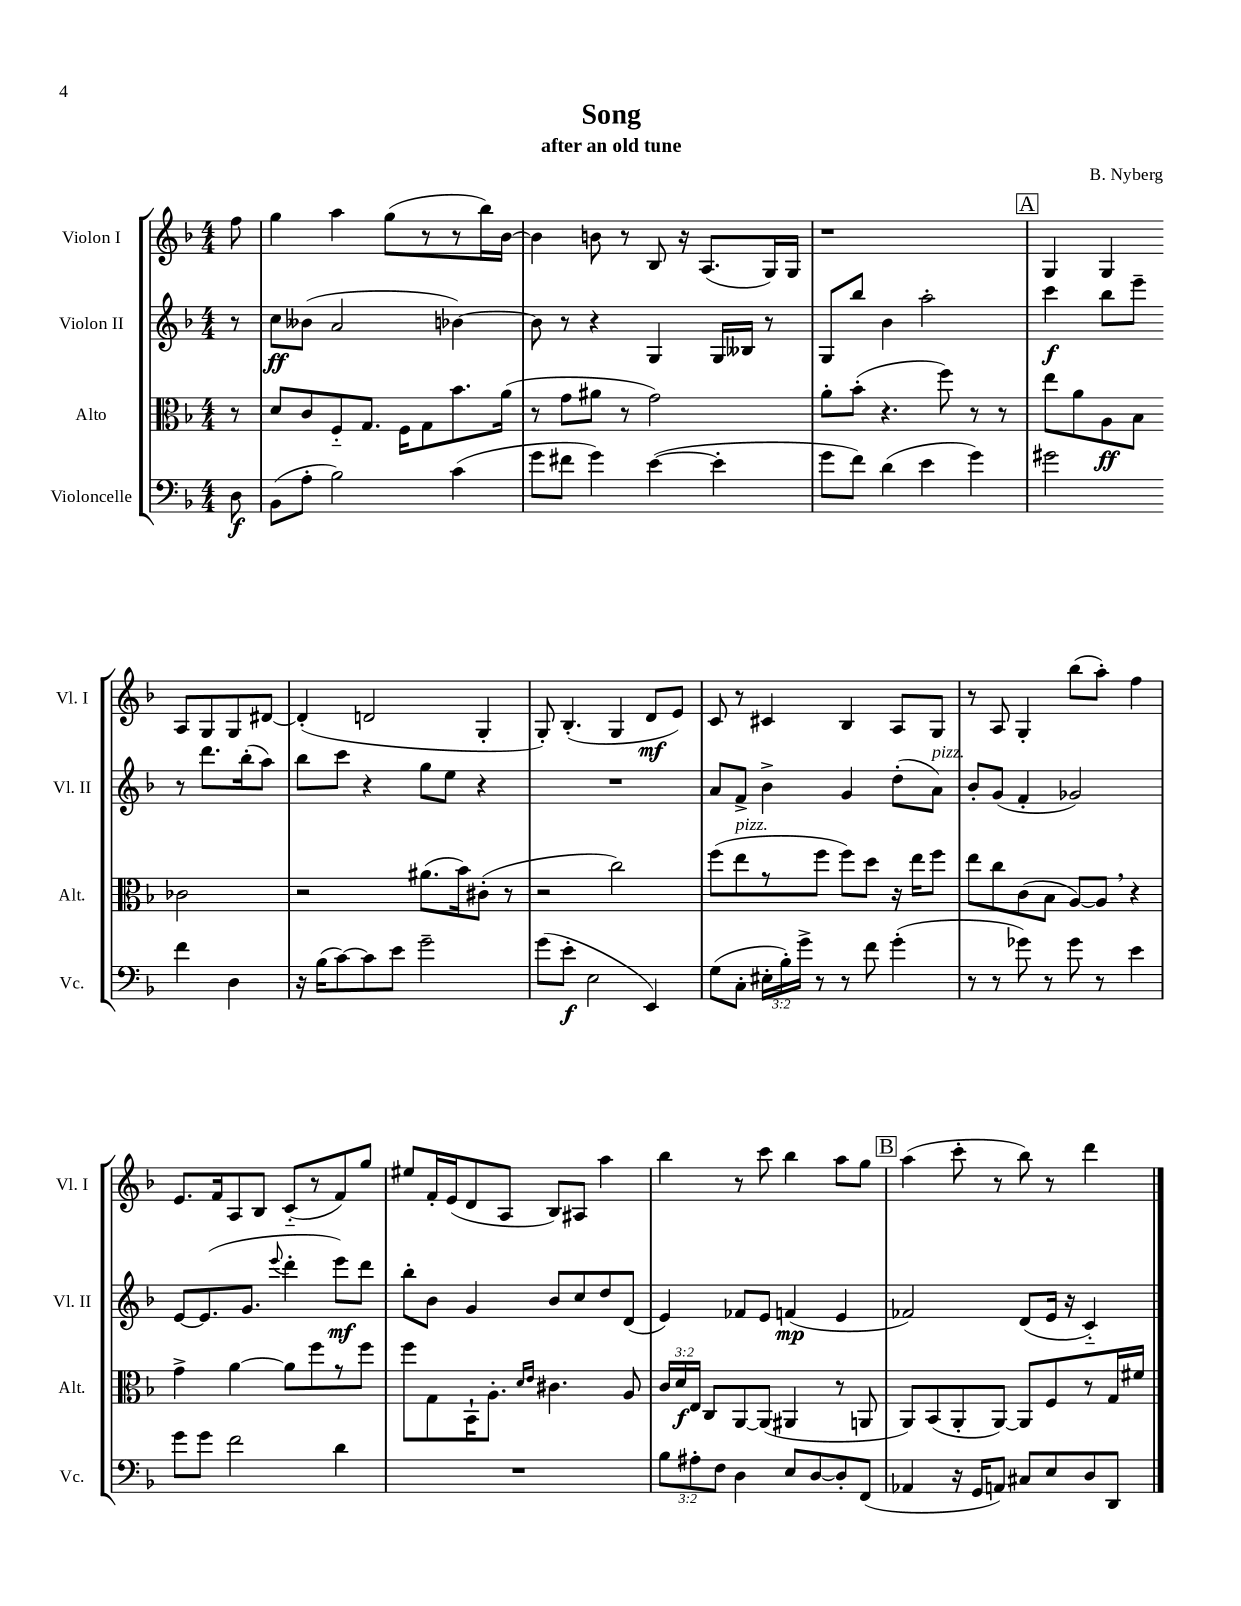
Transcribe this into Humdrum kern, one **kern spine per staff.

**kern	**kern	**kern	**kern
*staff4	*staff3	*staff2	*staff1
*clefF4	*clefC3	*clefG2	*clefG2
*k[b-]	*k[b-]	*k[b-]	*k[b-]
*M4/4	*M4/4	*M4/4	*M4/4
8D	8r	8r	8ff
=	=	=	=
(8BB-	8d	8cc	4gg
8A'	8c	(8b--	.
2B-)	8F'~	2a	4aa
.	8.G	.	.
.	.	.	(8gg
.	16F	.	.
.	8G	.	8r
(4c	8.b-	[4b-)	8r
.	.	.	16bb-)
.	(16a	.	[16b-
=	=	=	=
8g	8r	8b-]	4b-]
8f#	8g	8r	.
4g)	8a#	4r	8b
.	8r	.	8r
([4e	2g)	4G	8B-
.	.	.	16r
.	.	.	(8.A
4e']	.	16G	.
.	.	16B--	.
.	.	8r	16G)
.	.	.	16G
=	=	=	=
8g	8a'	8G	1r
8f)	(8b-'	8bb-	.
(4d	4.r	4b-	.
4e	.	2aa'	.
.	8ff)	.	.
4g)	8r	.	.
.	8r	.	.
=	=	=	=
2g#	8ee	4ccc	4G
.	8a	.	.
.	8A	8bb-	4G
.	8B-	8eee~	.
4f	2c-	8r	8A
.	.	8.ddd	8G
4D	.	.	8G
.	.	(16bb-'	.
.	.	8aa)	[8d#
=	=	=	=
16r	2r	8bb-	(4d#']
(16B-	.	.	.
[8c)	.	8ccc	.
8c]	.	4r	2d
8e	.	.	.
2g~	(8.a#	8gg	.
.	.	8ee	.
.	16b-)	.	.
.	(8c#'	4r	4G'
.	8r	.	.
=	=	=	=
(8g	2r	1r	8G')
8e'	.	.	(4.B-'
2E	.	.	.
.	2cc)	.	4G
4EE)	.	.	8d
.	.	.	8e)
=	=	=	=
(8G	(8ff	8a	8c
8C'	8ee	8f^	8r
24E#'	8r	4b-^	4c#
24B-')	.	.	.
24g^	.	.	.
8r	8ff	.	.
8r	8ff)	4g	4B-
8f	8dd	.	.
(4g'	16r	(8dd'	8A
.	16ee	.	.
.	8ff	8a)	8G
=	=	=	=
8r	8ee	8b-'	8r
8r	8cc	(8g	8A
8g-)	(8c	4f'	4G'
8r	8B-	.	.
8g-	[8A)	2g-)	(8bb-
8r	8A]	.	8aa')
4e	4r	.	4ff
=	=	=	=
8g	4g^	[8e	8.e
8g	.	(8.e]	.
.	.	.	16f
2f	[4a	.	8A
.	.	8.g	.
.	.	.	8B-
.	.	8qqeee	.
.	8a]	4ddd'	(8c'~
.	8ff	.	8r
4d	8r	8eee)	8f)
.	8ff	8ddd	8gg
=	=	=	=
1r	8ff	8bb-'	8ee#
.	8G	8b-	16f'
.	.	.	(16e
.	16BB-`	4g	8d
.	8.A'	.	.
.	.	.	8A
.	16qqd	.	.
.	16qqe	.	.
.	4.c#	8b-	8B-)
.	.	8cc	8A#
.	.	8dd	4aa
.	8A	(8d	.
=	=	=	=
12B-	24c	4e)	4bb-
.	24d	.	.
12A#'	24E	.	.
.	8C	.	.
12F	.	.	.
4D	[8AA	8f-	8r
.	(8AA]	8e	8ccc
8E	4AA#	(4f	4bb-
[8D	.	.	.
8D']	8r	4e	8aa
(8FF	8AA	.	8gg
=	=	=	=
4AA-	8AA)	2f-)	(4aa
.	(8BB-	.	.
16r	8AA'	.	8ccc'
16GG	.	.	.
8AA)	[8AA)	.	8r
8C#	8AA]	(8d	8bb-)
8E	8F	16e	8r
.	.	16r	.
8D	8r	4c'~)	4ddd
8DD	16G	.	.
.	16f#	.	.
==	==	==	==
*-	*-	*-	*-
